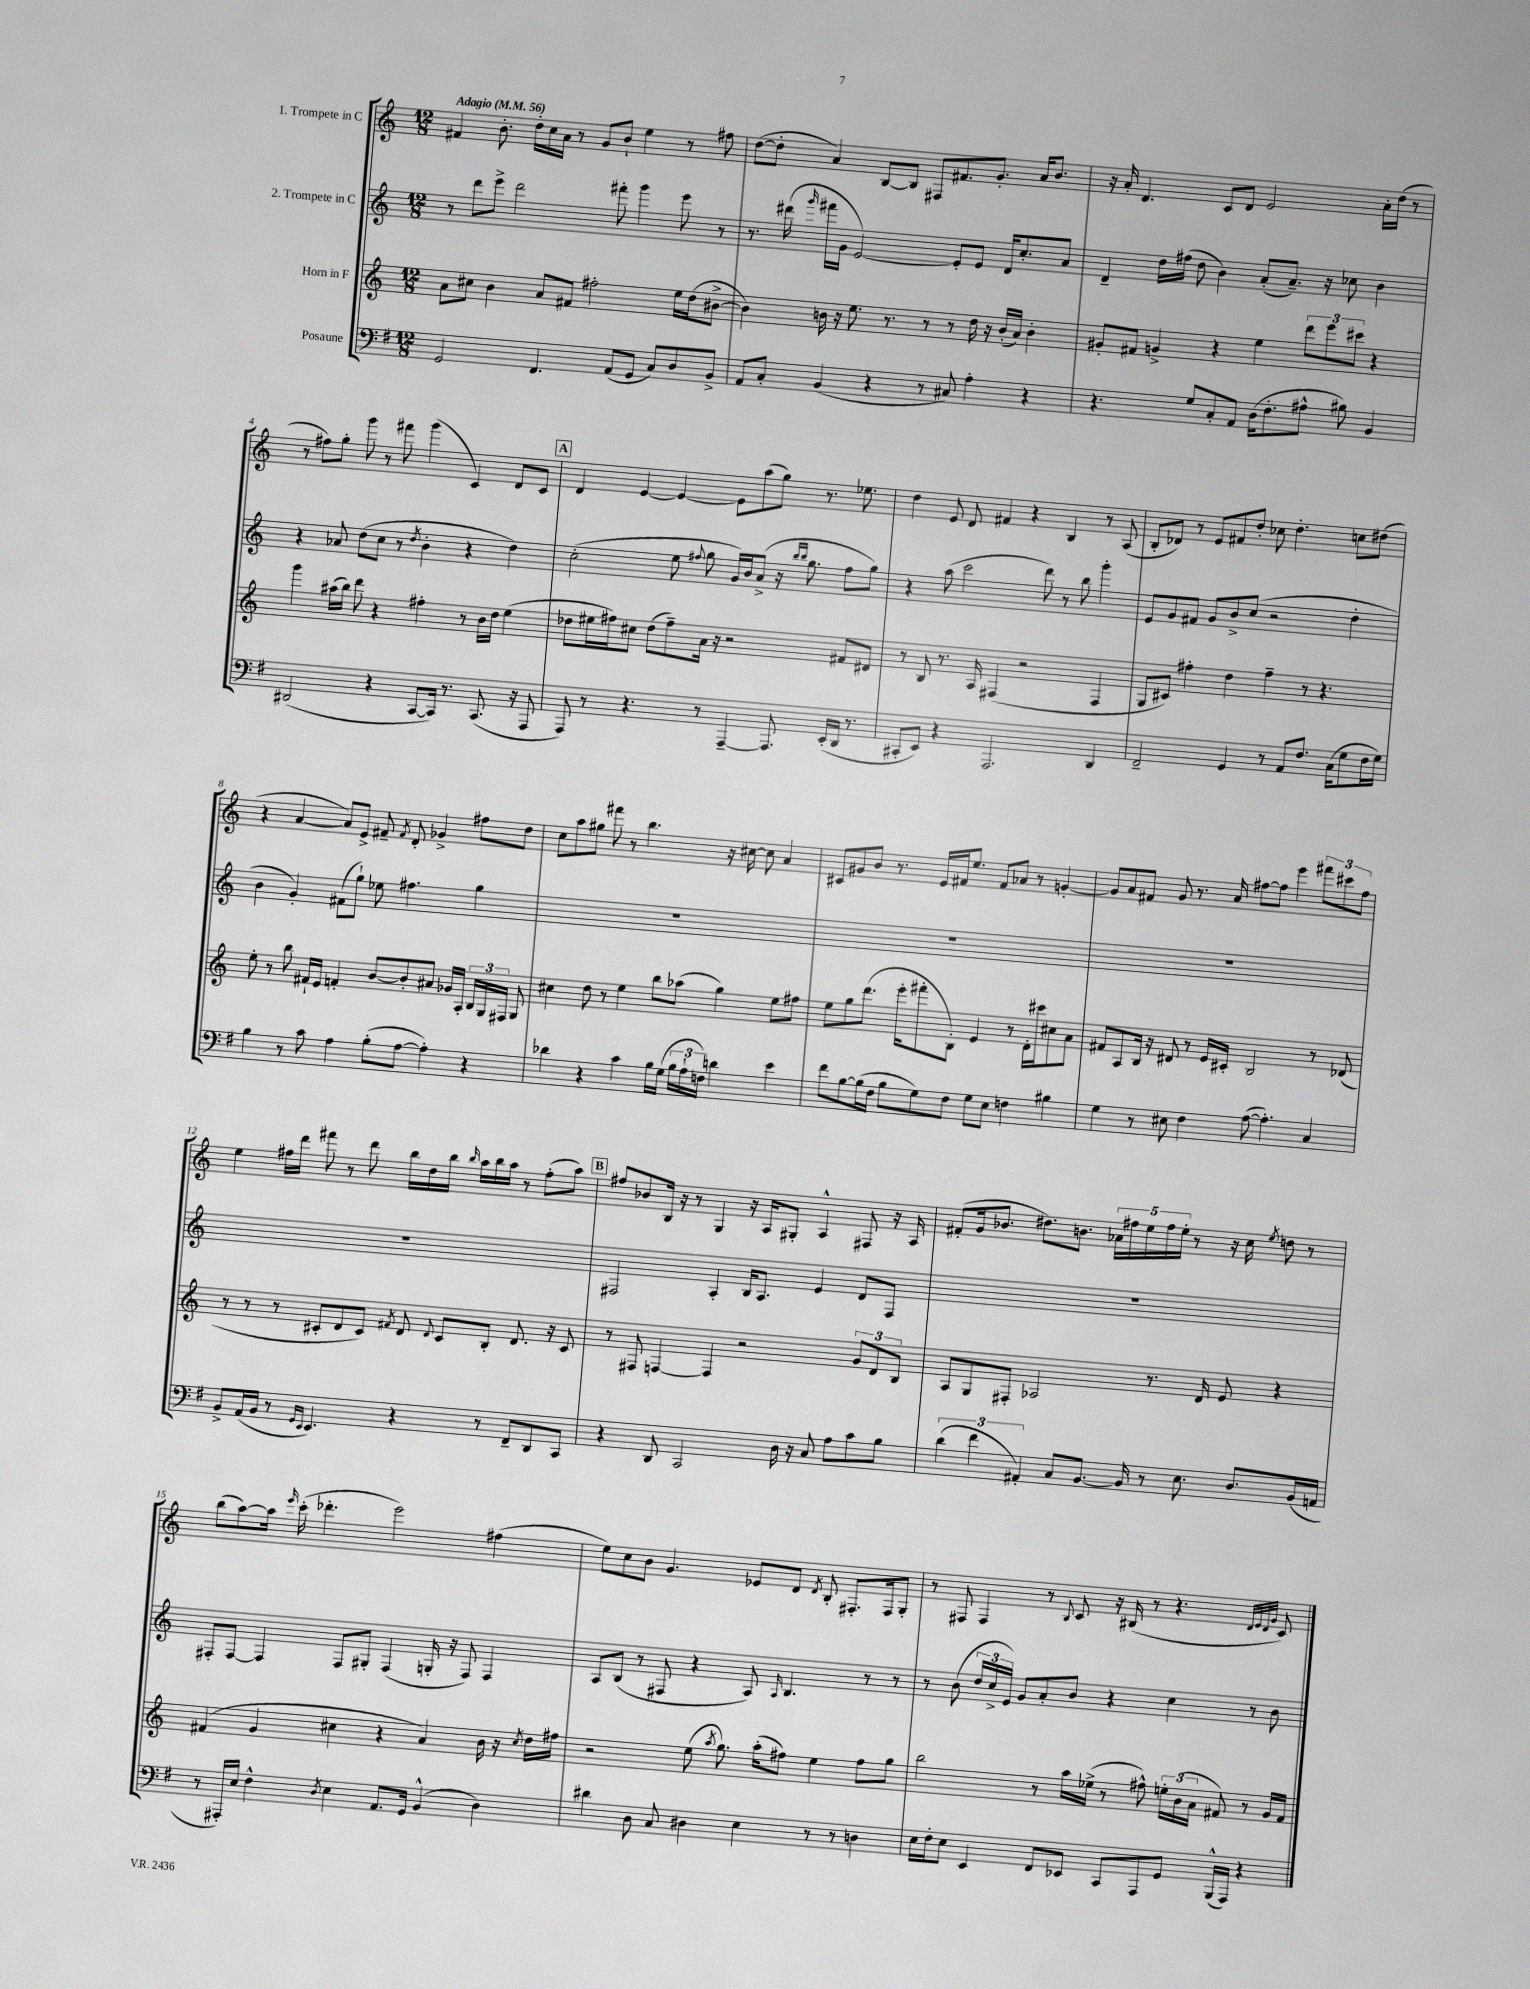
<<
\new StaffGroup <<
\new Staff = "s0" \with { instrumentName = "1. Trompete in C" } {
    \clef treble \key c \major \numericTimeSignature \time 12/8 \tempo "Adagio" 4 = 56
    \autoBeamOff fis'4 b'8.-. d''16[-. c''16 a'16] r8 g'8[ b'8]-! e''4 r8 fis''8 |
    d''8[~( d''8]-. a'4) b8[~ b8] fis8[ fis'8. g'8.]-. a'16[ b'8.] |
    r16 a'16-. d'4. c'8[ d'8] e'2 a'16[-. d''16]( r8 |
    r8 fis''8[) g''8]-. g'''8 r8 fis'''8 g'''4( c'4) d'8[ c'8] |
    \mark \markup { \box "A" } d'4 e'4~ e'4~ e'8[ a''8( g''8]) r8. ees''8. |
    d''4 e'8 d'8 fis'4 r4 b4 r8 a8( |
    b8[-. des'8]) r8 e'8[ fis'8 d''8]-. ces''8 d''4.-. c''8[ dis''8]( |
    r4 a'4~ a'8[) e'8]-> fis'8-- \acciaccatura { fis'8 } d'8-. ges'4-> fis''8[ d''8] |
    c''8[ a''8 gis''8] fis'''8 r8 b''4. r16 cis''16~ cis''8 a'4 |
    cis'8[ gis'8 b'8] r8. e'16[ fis'16 e''8.] fis'8[ aes'8] r8 g'4~-. |
    g'8[ a'8 fis'8] g'8 r8. a'16 fis''8[~ fis''8] e'''4 \tuplet 3/2 { fis'''8[ cis'''8 fis''8] } |
    e''4 fis''16[ d'''16] fis'''8 r8 d'''8 b''16[ d''16 b''16] \grace { b''16 } a''16[ b''16 a''16] r8 fis''8[-.( a''8]) |
    \mark \markup { \box "B" } fis''8[ bes'8 b16] r16 r8 g4 r16 a16[ gis8]-. a4-^ fis8 r16 a16 |
    fis'8[-.( g'16 bes'8.] dis''8.[) b'8.] \tuplet 5/4 { aes'16[ fis''16 e''16 fis''16 e''16]-. } r8 r16 c''16 \acciaccatura { e''8 } d''8 r8 |
    b''8[( a''8~) a''16] \grace { e'''16 } c'''16-.( des'''4.-. e'''2) fis''4( |
    e''8[) c''8 b'8] g'4. ees'8[ d'8] \acciaccatura { d'8 } b8-. fis8.[-. fis16 g8]-. |
    r8 fis8 fis4 r8 \appoggiatura { b8 } c'8 r16 bis16( r8 r4. \grace { d'32[ e'32 d'32 g'32] } c'8) \bar "|." |
}
\new Staff = "s1" \with { instrumentName = "2. Trompete in C" } {
    \clef treble \key c \major \numericTimeSignature \time 12/8
    \autoBeamOff r8 d'''8[ e'''8]-> d'''2 fis'''8-. g'''4 e'''8 r8 |
    r8. dis'''16( \grace { g'''16 } fis'''16[ g'16] e'2~) e'8[-. e'8] d'16[ c''8.-. a'8] |
    d'4-- d''16[ fis''16]( d''8 b'4) a'8[-.( a'8.]--) r16 ces''8 b'4 |
    r4 aes'8 d''8[( c''8] r8 \acciaccatura { d''8 } b'4-. r4 d''4) |
    \mark \markup { \box "A" } c''2-.( e''8 \appoggiatura { fis''8 } g''8 g'16[) b'16 a'8]->( r16 \grace { b''16[ b''16] } g''8. fis''8[ g''8]) |
    r4 a''8( c'''2 d'''8) r8 b''8 g'''4-. |
    e'8[ g'8 fis'8] g'8[ b'8-> c''8]( r2 d''4-. |
    b'4 g'4-.) fis'8[( g''8]-!) ees''8 fis''4. g''4 |
    R1. |
    R1. |
    R1. |
    R1. |
    \mark \markup { \box "B" } fis2 a4-. b16[ a8.] e'4 d'8[ fis8] |
    R1. |
    fis8[-. fis8]~ fis4 fis8[ gis8]-. fis4( g16-. r16 fis8) fis4 |
    a8[ b8]( r8 fis8 r4 a8) \grace { a16 } b4. r8 r8 |
    r8 b'8( \tuplet 3/2 { d''16[ c''16-> e'16]) } g'8[ a'8-. b'8] r4 c''4 r8 b'8 \bar "|." |
}
\new Staff = "s2" \with { instrumentName = "Horn in F" } {
    \clef treble \key c \major \numericTimeSignature \time 12/8
    \autoBeamOff a'8[ cis''8] b'4 a'8[ fis'8] fis''2-. e''16[ d''16( bis'8]~-> |
    bis'4) b'16 r16 e''8. r8. r8 r8 d''16 r16 b'16[-.( a'16]) b'4-. |
    gis'8[-. fis'8] g'4-> r4 e''4 \tuplet 3/2 { d'''8[ e'''8 cis'''8] } r4 |
    g'''4 ais''16[( b''16]) d'''8 r4 fis''4-. r8 b'16[ d''16] e''4( |
    \mark \markup { \box "A" } des''8[ eis''16 fis''16) cis''8] des''8[( fis''8--) a'16] r16 r2 fis'8[ dis'8] |
    r8 b8 r8. a16 fis4( r2 fis4 |
    g8[ cis'8]) fis''4-. d''4 fis''4-- r8 r4. |
    e''8-. r8 b''8 fis'16[-! e'16] f'4-. b'8[~ b'8-. ais'8] ges'16[ a16]-. \tuplet 3/2 { b16[ g16 fis16] } g8 |
    cis''4 d''8 r8 e''4 b''8[ aes''8]( g''4) e''8[ fis''8] |
    e''8[ g''8 d'''8.]( e'''16[-. fis'''8-. b8]-.) e'4 r8 d'16[-. cis'''16 cis''8 a'8] |
    fis'8[ a8 b16] r16 dis'8 r8 e'16[ cis'16]-. b2 r8 des'8( |
    r8 r8 r8 cis'8[-. d'8 cis'8]) \acciaccatura { fis'8 } d'8 \appoggiatura { d'8 } cis'8[ b8]-. d'8. r16 cis'8 |
    \mark \markup { \box "B" } r8 fis8 f4~ f4 r2 \tuplet 3/2 { g'8[ d'8 b8] } |
    a8[ g8 fis8]-. aes2 r8. d'16 e'8 r4 |
    fis'4( g'4 cis''4 r4 a'4) b'16 r16 \acciaccatura { cis''8 } d''16[ fis''16] |
    r2 e''8( \acciaccatura { a''8 } g''8.) a''16[-.( fis''8]) e''4 fis''8[ g''8] |
    b''2 r8 a''16[ ees''16]->( r8 fis''8-^) \tuplet 3/2 { e''16[-. b'16( a'16] } fis'8) r8 g'16[ fis'16] \bar "|." |
}
\new Staff = "s3" \with { instrumentName = "Posaune" } {
    \clef bass \key g \major \numericTimeSignature \time 12/8
    \autoBeamOff g,2 fis,4. a,8[( g,8] c8[) d8 b,8]-> |
    a,8[ c8]-. b,4( r4 r8 cis8) a4-. r4 |
    r4. g8[ c8-. a,8] d16[( fis8.-. ais8]-^ bis8) b,4 |
    dis,2( r4 c,8[~ c,16]) r8. c,8.( r16 a,,8 |
    \mark \markup { \box "A" } a,,8) r8 r4. r8 a,,4~-- a,,8. e,16[-.( d,16] r8. |
    cis,8[-. e,8]) r4 a,,2. d,4 |
    fis,2-- g,4 r8 a,8[ fis8.] c16[( g8 fis16 g16]) |
    b4 r8 c'8 a4 b8[-.( a8]~ a4-.) r4 |
    des'4 r4 c'4 b16[ g16]( \tuplet 3/2 { b16[ a16-! f16]) } d'4 e'4 |
    fis'8[ b8~ b16( fis16] b8[ g8) fis8] g8[ e8] f4 bis4 |
    g4 r8 eis8 fis4 a8~( a4.-.) c4 |
    b,8[-> a,16( b,16] r8 \grace { g,16[ e,16] } e,4.) r4 r8 fis,8[-- d,8 c,8] |
    \mark \markup { \box "B" } r4 d,8 c,2 d16 r16 c8 a8[ c'8 b8] |
    \tuplet 3/2 { d'4( fis'4 ais,4-.) } c8[ b,8.]~ b,16 r8 e8. d8.[ b,16( a,16] |
    r8 ais,,16[-.) e16] fis4-^ \acciaccatura { d8 } e4 a,8.[ g,16] b,4-^( d4) |
    dis'4 d8 c8 dis4 e4 r8 r8 d4 |
    e16[ fis16-. e8] e,4 fis,8[ ees,8] c,8[ a,,8 g,8] b,,16[-^( a,,16]) r4 \bar "|." |
}
>>
>>
